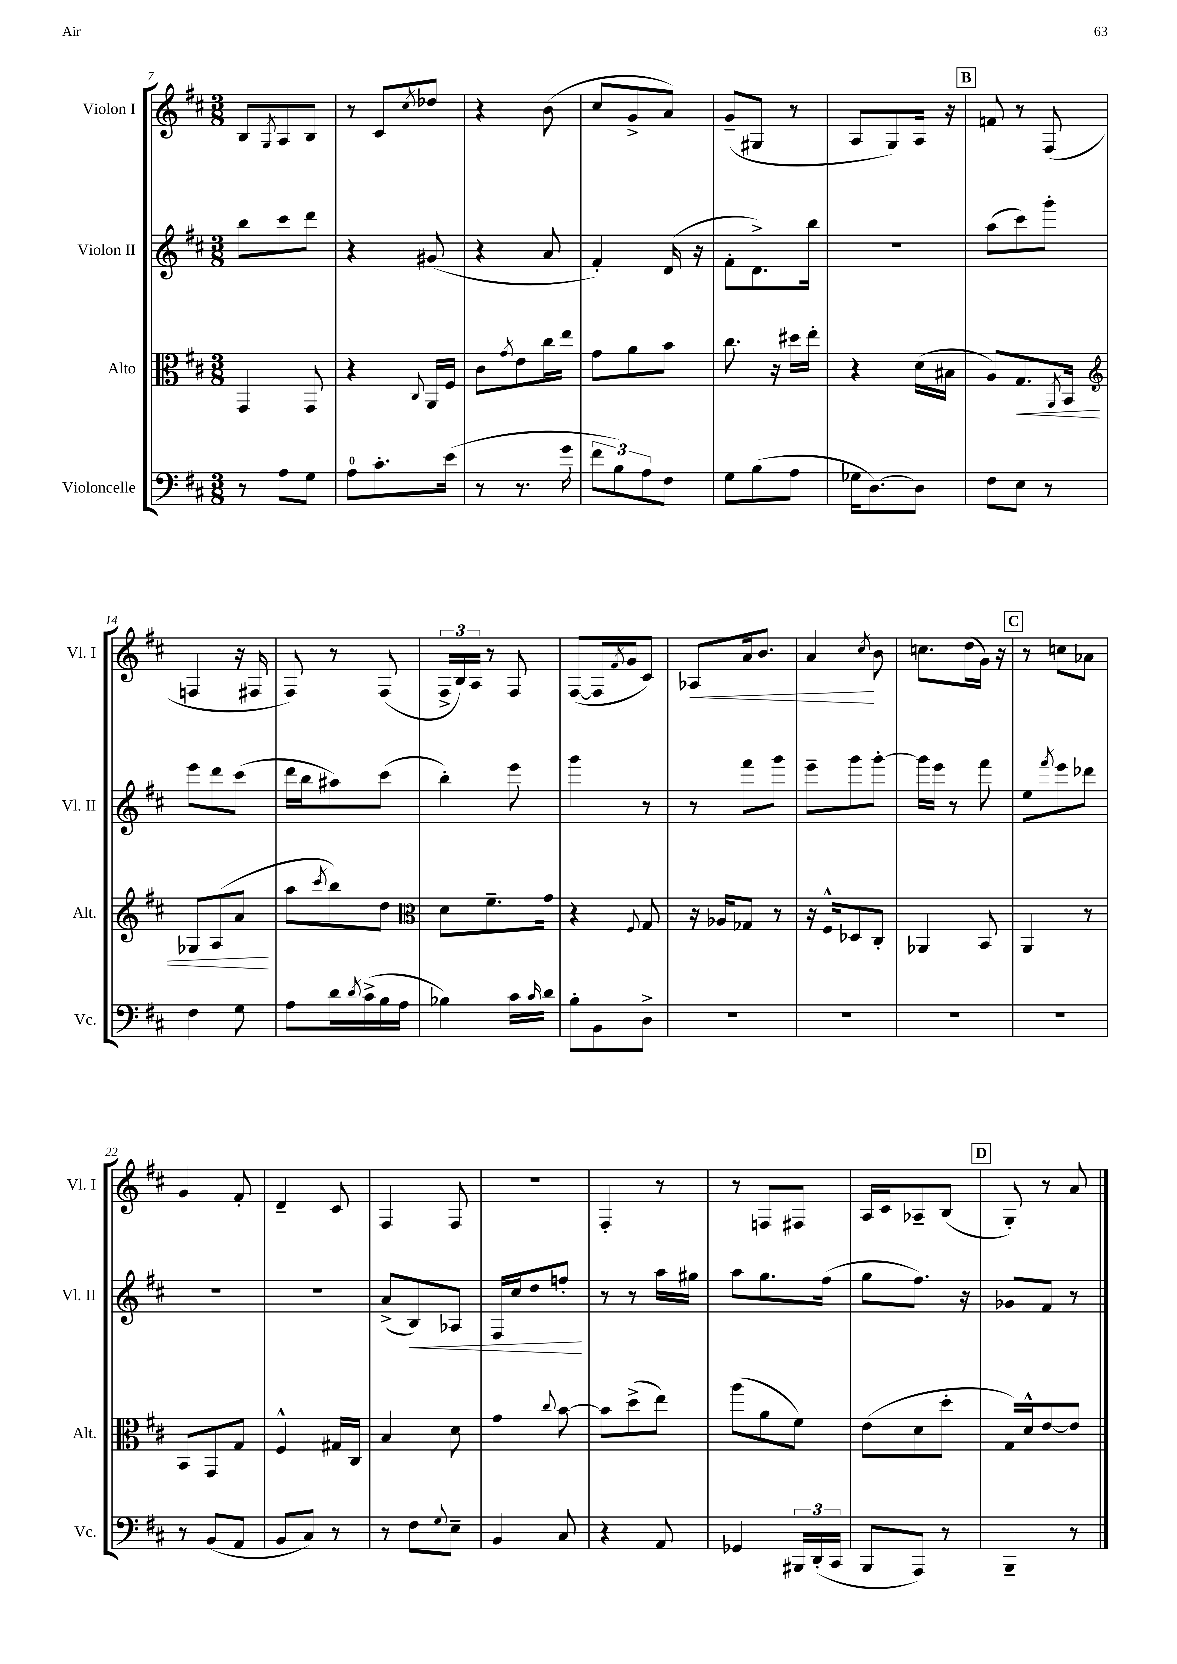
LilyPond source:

<<
\new StaffGroup <<
\new Staff = "s0" \with { instrumentName = "Violon I" shortInstrumentName = "Vl. I" } {
    \clef treble \key d \major \numericTimeSignature \time 3/8
    b8 \acciaccatura { g8 } a8 b8 |
    r8 cis'8 \acciaccatura { cis''8 } des''8 |
    r4 b'8( |
    cis''8 g'8-> a'8) |
    g'8--( gis8 r8 |
    a8 g8) a16 r16 |
    \mark \markup { \box "B" } f'8 r8 fis8( |
    f4 r16 fis16 |
    fis8) r8 fis8( |
    \tuplet 3/2 { fis16-> b16) a16 } r8 fis8 |
    fis8~( fis16 \acciaccatura { fis'8 } g'16 cis'8) |
    aes8\< a'16 b'8. |
    a'4\! \acciaccatura { cis''8 } b'8 |
    c''8. d''16( g'16) r16 |
    \mark \markup { \box "C" } r8 c''8 aes'8 |
    g'4 fis'8-. |
    d'4-- cis'8 |
    fis4 fis8 |
    R4. |
    fis4-. r8 |
    r8 f8 fis8 |
    a16 cis'16 aes8-- b8( |
    \mark \markup { \box "D" } g8-.) r8 a'8 \bar "|." |
}
\new Staff = "s1" \with { instrumentName = "Violon II" shortInstrumentName = "Vl. II" } {
    \clef treble \key d \major \numericTimeSignature \time 3/8
    b''8 cis'''8 d'''8 |
    r4 gis'8( |
    r4 a'8 |
    fis'4-.) d'16( r16 |
    fis'8-. d'8.->) b''16 |
    R4. |
    \mark \markup { \box "B" } a''8( cis'''8) g'''8-. |
    e'''8 d'''8 cis'''8( |
    d'''16 b''16 ais''8) cis'''8( |
    b''4-.) e'''8 |
    g'''4 r8 |
    r8 fis'''8 g'''8 |
    e'''8-- g'''8 g'''8~-. |
    g'''16 e'''16 r8 fis'''8 |
    \mark \markup { \box "C" } e''8 \acciaccatura { fis'''8 } e'''8 des'''8 |
    R4. |
    R4. |
    a'8->( b8\<) aes8 |
    fis16 cis''16 d''8 f''8-.\! |
    r8 r8 a''16 gis''16 |
    a''8 g''8. fis''16( |
    g''8 fis''8.) r16 |
    \mark \markup { \box "D" } ges'8 fis'8 r8 \bar "|." |
}
\new Staff = "s2" \with { instrumentName = "Alto" shortInstrumentName = "Alt." } {
    \clef alto \key d \major \numericTimeSignature \time 3/8
    g,4 g,8 |
    r4 \appoggiatura { cis8 } a,16 fis16 |
    cis'8 \acciaccatura { g'8 } e'8 cis''16 e''16 |
    g'8 a'8 b'8 |
    cis''8. r16 dis''16 e''16-. |
    r4 d'16( bis16 |
    \mark \markup { \box "B" } a8) g8.\< \acciaccatura { a,8 } b,16 |
    \clef treble ges8 a8( a'8\! |
    a''8 \acciaccatura { cis'''8 } b''8) d''8 |
    \clef alto d'8 fis'8.-- g'16 |
    r4 \appoggiatura { fis8 } g8 |
    r16 aes16 ges8 r8 |
    r16 fis16-^ des8 cis8-. |
    aes,4 b,8 |
    \mark \markup { \box "C" } a,4 r8 |
    b,8 g,8 g8 |
    fis4-^ gis16 cis16 |
    b4 d'8 |
    g'4 \appoggiatura { cis''8 } b'8~ |
    b'8 d''8->( e''8) |
    a''8( a'8 fis'8) |
    e'8( d'8 d''8-. |
    \mark \markup { \box "D" } g16) d'16-^ e'8~ e'8 \bar "|." |
}
\new Staff = "s3" \with { instrumentName = "Violoncelle" shortInstrumentName = "Vc." } {
    \clef bass \key d \major \numericTimeSignature \time 3/8
    r8 a8 g8 |
    a8-0 cis'8.-. e'16( |
    r8 r8. g'16 |
    \tuplet 3/2 { fis'8 b8) a8 } fis8 |
    g8 b8( a8 |
    ges16 d8.~) d8 |
    \mark \markup { \box "B" } fis8 e8 r8 |
    fis4 g8 |
    a8 d'16 \acciaccatura { d'8 } cis'16->( b16 a16 |
    bes4) cis'16 \grace { cis'16 } d'16 |
    b8-. b,8 d8-> |
    R4. |
    R4. |
    R4. |
    \mark \markup { \box "C" } R4. |
    r8 b,8( a,8 |
    b,8 cis8) r8 |
    r8 fis8 \appoggiatura { g8 } e8-- |
    b,4 cis8 |
    r4 a,8 |
    ges,4 \tuplet 3/2 { bis,,16 d,16-.( cis,16 } |
    b,,8 a,,8) r8 |
    \mark \markup { \box "D" } b,,4-- r8 \bar "|." |
}
>>
>>
\layout { \context { \Score currentBarNumber = #7 } }
